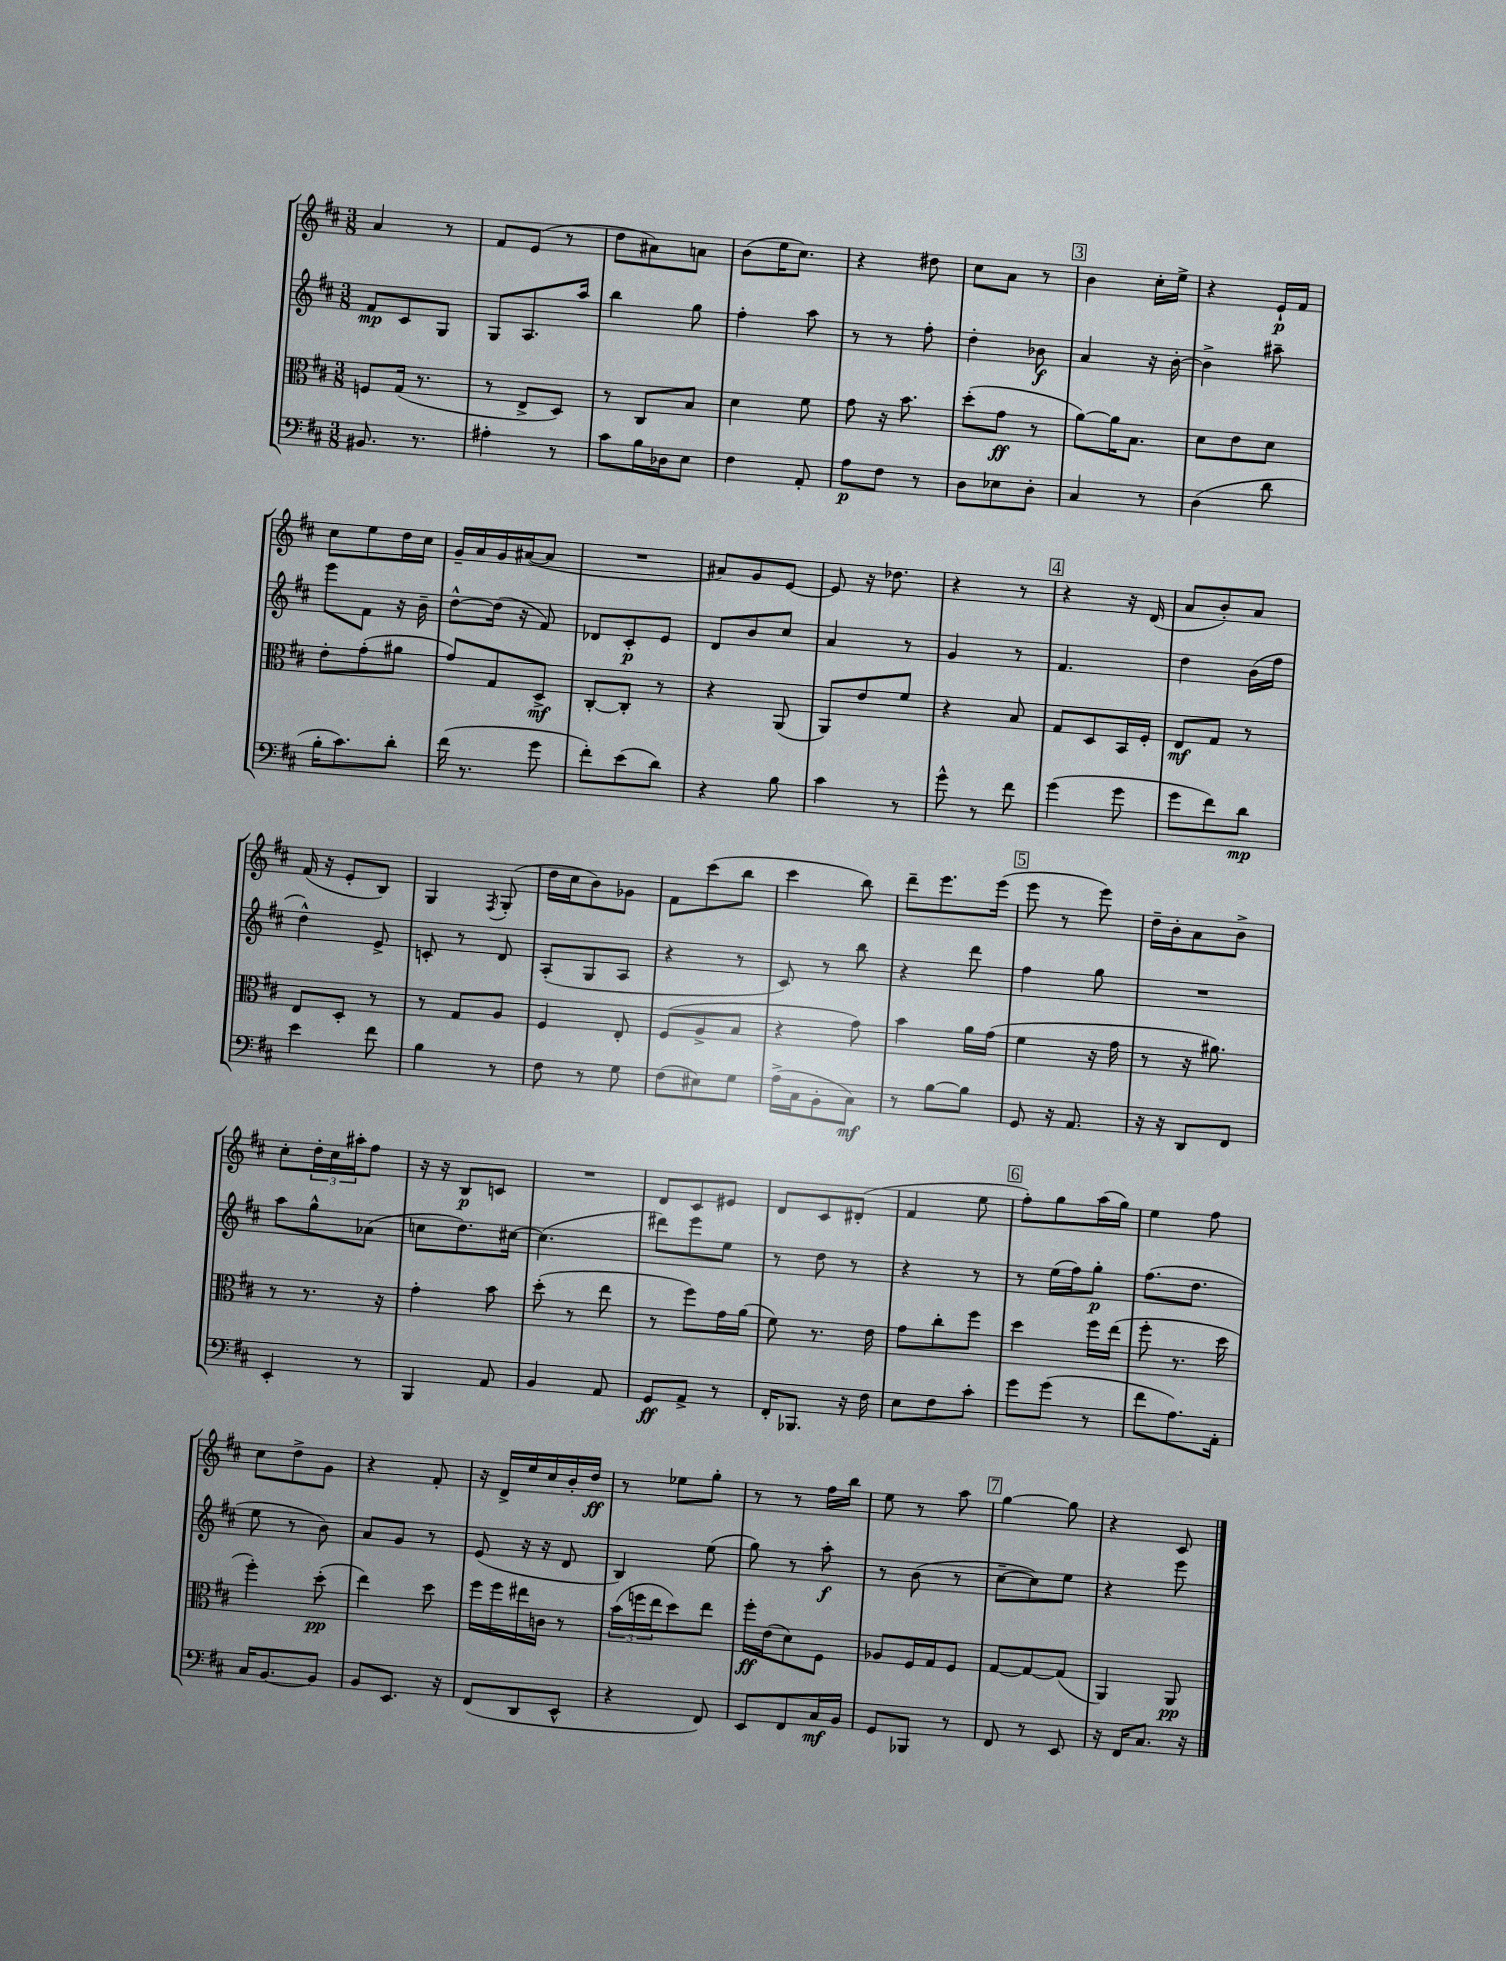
<<
\new StaffGroup <<
\new Staff = "s0" {
    \clef treble \key d \major \numericTimeSignature \time 3/8
    a'4 r8 |
    fis'8 e'8( r8 |
    d''8 ais'8) a'8 |
    b'8( e''16 cis''8.) |
    r4 dis''8 |
    cis''8 a'8 r8 |
    \mark \markup { \box "3" } b'4 cis''16-. e''16-> |
    r4 e'16-!\p fis'16 |
    cis''8 e''8 d''16 cis''16 |
    g'16-- a'16 g'16 ais'16~( ais'8 |
    R4. |
    ais'8) g'8 e'8~ |
    e'8 r16 des''8. |
    r4 r8 |
    \mark \markup { \box "4" } r4 r16 d'16( |
    a'8 b'8-.) a'8 |
    fis'16( r16 e'8-. b8) |
    g4 \acciaccatura { fis8 } g8-.( |
    d''16 cis''16 b'8) ges'8 |
    fis'8 cis'''8( b''8 |
    cis'''4 b''8) |
    d'''8-- e'''8. e'''16( |
    \mark \markup { \box "5" } e'''8 r8 e'''8) |
    d''16-- b'16-. a'8 b'8-> |
    cis''8-. \tuplet 3/2 { d''16-. cis''16 ais''16-. } fis''8 |
    r16 r16 b8\p c'8 |
    R4. |
    d'8 cis'8 eis'8 |
    d'8 cis'8 dis'8-.( |
    fis'4 e''8 |
    \mark \markup { \box "6" } fis''8-.) g''8 a''16( g''16) |
    e''4 fis''8 |
    cis''8 d''8-> g'8 |
    r4 fis'8-. |
    r16 d'16-> e''16 cis''16 b'16-. d''16\ff |
    r8 ees''8 g''8-. |
    r8 r8 fis''16 b''16 |
    e''8 r8 a''8 |
    \mark \markup { \box "7" } g''4~ g''8 |
    r4 cis'8 \bar "|." |
}
\new Staff = "s1" {
    \clef treble \key d \major \numericTimeSignature \time 3/8
    fis'8\mp cis'8 g8 |
    g8 a8. a''16 |
    b''4 g''8 |
    fis''4-. a''8 |
    r8 r8 fis''8-. |
    d''4-. bes'8\f |
    \mark \markup { \box "3" } a'4 r16 b'16~-. |
    b'4-> ais''8-- |
    e'''8 fis'8 r16 b'16-- |
    d''8~-^ d''16( r16 fis'8) |
    des'8 cis'8-.\p e'8 |
    d'8 b'8 cis''8 |
    a'4 r8 |
    g'4 r8 |
    \mark \markup { \box "4" } fis'4. |
    d''4 b'16( fis''16 |
    d''4-^) e'8-> |
    c'8-. r8 d'8 |
    a8-.( g8 a8 |
    r4 r8 |
    cis'8) r8 b''8 |
    r4 d'''8 |
    \mark \markup { \box "5" } fis''4 g''8 |
    R4. |
    a''8 g''8-^ aes'8( |
    c''8 d''8.) cis''16~ |
    cis''4.( |
    dis'''8) e'''8 e''8 |
    r8 d''8 r8 |
    r4 r8 |
    \mark \markup { \box "6" } r8 e''16( fis''16) g''8-.\p |
    fis''8.( d''8. |
    e''8 r8 b'8) |
    a'8 g'8 r8 |
    e'8( r16 r16 d'8 |
    b4) e''8( |
    g''8) r8 a''8-.\f |
    r8 b'8( r8 |
    \mark \markup { \box "7" } cis''8~-- cis''8) e''8 |
    r4 e'''8 \bar "|." |
}
\new Staff = "s2" {
    \clef alto \key d \major \numericTimeSignature \time 3/8
    f8 g16( r8. |
    r8 e8-> d8) |
    r8 cis8 b8 |
    d'4 fis'8 |
    g'8 r16 b'8. |
    d''8-.( g'8\ff r8 |
    \mark \markup { \box "3" } a'8~) a'16 b8. |
    d'8 e'8 d'8 |
    e'8-. g'8-.( ais'8 |
    g'8) g8 d8->\mf |
    cis8~-. cis8-. r8 |
    r4 a,8( |
    a,8) e'8 fis'8 |
    r4 b8 |
    \mark \markup { \box "4" } g8 d8 b,16 fis16-. |
    e8\mf g8 r8 |
    e8 d8-. r8 |
    r8 g8 a8 |
    fis4 e8-. |
    fis8( a8-> b8 |
    r4 g'8) |
    b'4 a'16 g'16( |
    \mark \markup { \box "5" } fis'4 r16 g'16 |
    r8 r16 ais'8.) |
    r8 r8. r16 |
    g'4-. b'8 |
    d''8-.( r8 e''8 |
    r8 fis''8) g'16 a'16( |
    fis'8) r8. e'16 |
    g'8 cis''8-. fis''8 |
    \mark \markup { \box "6" } d''4 fis''16 e''16( |
    fis''8-. r8. d''16 |
    fis''4-.) d''8-.\pp( |
    e''4) d''8 |
    fis''16 fis''16 eis''16 c'16 r8 |
    \tuplet 3/2 { b'16( f''16 e''16 } d''8) e''8 |
    fis''16-.\ff e'16( d'8) fis8 |
    aes8 fis16 g16 fis8 |
    \mark \markup { \box "7" } g8~ g8~ g8( |
    a,4) a,8\pp \bar "|." |
}
\new Staff = "s3" {
    \clef bass \key d \major \numericTimeSignature \time 3/8
    bis,8. r8. |
    ais4-. r8 |
    cis'8 b16 des16 e8 |
    fis4 a,8-. |
    a8\p fis8 r8 |
    d8 ees8 d8-. |
    \mark \markup { \box "3" } cis4 r8 |
    d4( d'8 |
    b16-. cis'8.) d'8-. |
    fis'16( r8. g'8 |
    fis'8-.) e'8( d'8) |
    r4 b8 |
    cis'4 r8 |
    g'8-^ r8 fis'8 |
    \mark \markup { \box "4" } g'4( g'8 |
    g'8 fis'8) d'8\mp |
    e'4 fis'8 |
    b4 r8 |
    fis8 r8 g8 |
    fis8( eis8) g8 |
    a16->( cis16 b,8-. cis8\mf) |
    r8 b8~ b8 |
    \mark \markup { \box "5" } g,8 r16 a,8. |
    r16 r16 d,8 fis,8 |
    e,4-. r8 |
    b,,4 a,8 |
    b,4 a,8 |
    g,8\ff a,8-> r8 |
    fis,16-. bes,,8. r16 fis16 |
    e8 fis8 cis'8-. |
    \mark \markup { \box "6" } g'8 g'8( r8 |
    fis'8 a8.) a,16-. |
    cis16 b,8.~ b,8 |
    b,8 e,8. r16 |
    fis,8( d,8 e,8-^ |
    r4 fis,8) |
    e,8 fis,8 cis16\mf b,16 |
    g,8 bes,,8 r8 |
    \mark \markup { \box "7" } fis,8 r8 e,8 |
    r16 fis,16 cis8. r16 \bar "|." |
}
>>
>>
\layout { \context { \Score \remove "Bar_number_engraver" } }
